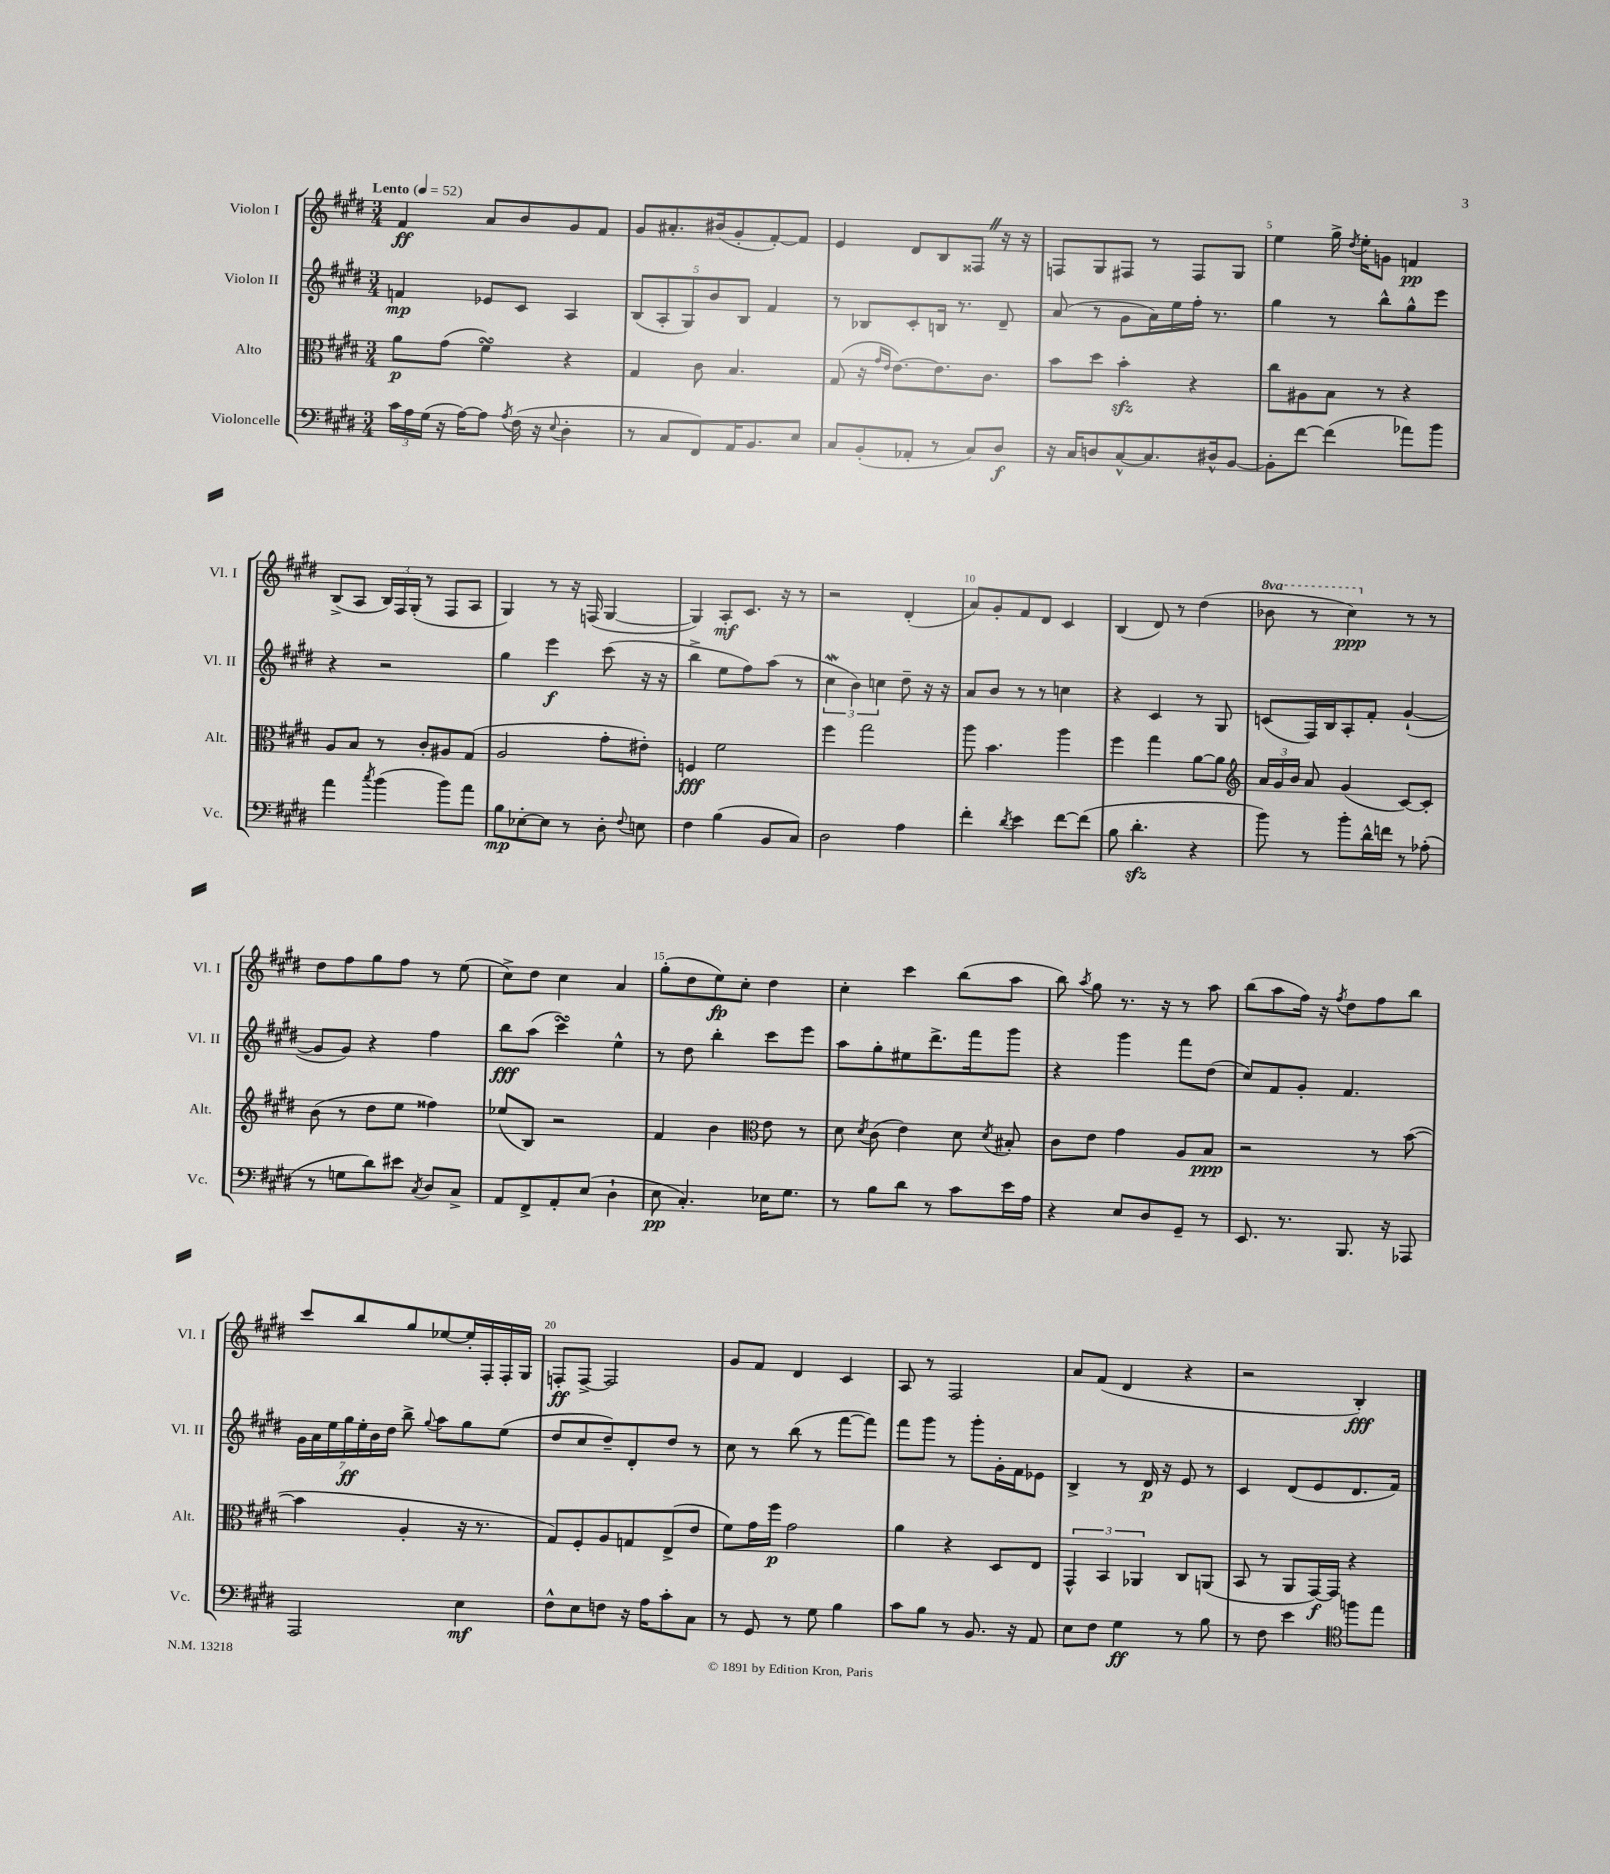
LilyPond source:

<<
\new StaffGroup <<
\new Staff = "s0" \with { instrumentName = "Violon I" shortInstrumentName = "Vl. I" } {
    \clef treble \key e \major \numericTimeSignature \time 3/4 \set Staff.ottavationMarkups = #ottavation-simple-ordinals \tempo "Lento" 4 = 52
    \autoBeamOff fis'4\ff a'8[ b'8 gis'8 fis'8] |
    gis'8[ ais'8.-. bis'16( gis'8-. fis'8~-.) fis'8] |
    e'4 dis'8[ b8 fisis8] \once \override BreathingSign.text = \markup { \musicglyph "scripts.caesura.straight" } \breathe r16 r16 |
    f8[ gis8 fis8] r8 fis8[ gis8] |
    e''4 gis''16-> \acciaccatura { dis''8 } e''16[-. g'8] f'4\pp |
    b8[->( a8] \tuplet 3/2 { b16[) fis16 gis16]-.( } r8 fis8[ a8] |
    gis4) r8 r16 f16( gis4~ |
    gis4) a8[-.\mf cis'8.] r16 r8 |
    r2 dis'4-.( |
    a'8[) gis'8-. fis'8 dis'8] cis'4 |
    b4( dis'8) r8 dis''4( |
    \ottava #1 bes''8 r8 cis'''4\ppp) \ottava #0 r8 r8 |
    dis''8[ fis''8 gis''8 fis''8] r8 e''8( |
    cis''8[->) dis''8] cis''4 a'4 |
    gis''8[-.( dis''8 e''8\fp) cis''8]-. dis''4 |
    cis''4-. cis'''4 b''8[( a''8] |
    b''8) \acciaccatura { a''8 } gis''8 r8. r16 r8 a''8 |
    b''8[( a''8 fis''16]) r16 \acciaccatura { fis''8 } dis''8[ fis''8 b''8] |
    cis'''8[ b''8 gis''8 ees''8~ ees''16-. fis16-. fis16-. gis16] |
    f8[-.\ff f8]~-> f2 |
    gis'8[ fis'8] dis'4 cis'4 |
    a8 r8 fis2 |
    a'8[ fis'8]( dis'4 r4 |
    r2 b4-.\fff) \bar "|." |
}
\new Staff = "s1" \with { instrumentName = "Violon II" shortInstrumentName = "Vl. II" } {
    \clef treble \key e \major \numericTimeSignature \time 3/4
    \autoBeamOff f'4\mp ees'8[ cis'8] a4 |
    \tuplet 5/4 { b8[( a8-. gis8) b'8 b8] } fis'4 |
    r8 bes8[ cis'8-. b16] r8. dis'8-- |
    a'8( r8 gis'8[ a'16) e''16 fis''16]-. r8. |
    gis''4 r8 b''8[-^ gis''8-^ e'''8] |
    r4 r2 |
    gis''4 e'''4\f cis'''8( r16 r16 |
    b''4-> e''8[ fis''8) a''8]( r8 |
    \tuplet 3/2 { cis''4\mordent b'4) c''4 } dis''8-- r16 r16 |
    a'8[ b'8] r8 r8 c''4 |
    r4 cis'4 r8 gis8 |
    c'8[( fis16) b16 a8-. fis'8]-. gis'4~-!( |
    gis'8[ gis'8]) r4 fis''4 |
    b''8[\fff a''8]( cis'''4\turn) e''4-^ |
    r8 dis''8 b''4-. cis'''8[ e'''8] |
    a''8[ gis''8-. eis''8 dis'''8.-> fis'''16 gis'''8] |
    r4 gis'''4 fis'''8[ dis''8]( |
    cis''8[) fis'8 gis'8]-. fis'4. |
    \tuplet 7/4 { gis'16[ a'16 e''16 gis''16\ff e''16-. b'16 dis''16] } b''8-> \appoggiatura { gis''8 } a''8[ gis''8 e''8]( |
    dis''8[ cis''8 dis''8--) dis'8-. dis''8] r8 |
    cis''8 r8 b''8( r8 fis'''8[~ fis'''8]) |
    fis'''8[ gis'''8] r8 gis'''8[-. gis'16-. fis'16 ees'8] |
    b4-> r8 dis'16\p r16 e'8 r8 |
    cis'4 dis'8[( e'8 dis'8. fis'16]) \bar "|." |
}
\new Staff = "s2" \with { instrumentName = "Alto" shortInstrumentName = "Alt." } {
    \clef alto \key e \major \numericTimeSignature \time 3/4
    \autoBeamOff a'8[\p gis'8]( fis'4\turn) r4 |
    gis4 cis'8 b4. |
    gis8( r16 \grace { gis'16[ e'16] } e'8.[~) e'8. cis'8.] |
    b'8[ dis''8] b'4-.\sfz r4 |
    cis''8[ ais8 b8] r8 r4 |
    a8[ b8] r8 cis'8[-. ais8 gis8]( |
    a2 gis'8[-. eis'8]-.) |
    f4\fff fis'2 |
    fis''4 gis''2 |
    a''8 b'4. a''4 |
    fis''4 gis''4 a'8[~ a'8] |
    \clef treble \tuplet 3/2 { a'16[ gis'16 b'16] } a'8 gis'4( cis'8[~) cis'8]-. |
    b'8( r8 dis''8[ e''8] fisis''4) |
    ees''8[( b8]) r2 |
    fis'4 b'4 \clef alto e'8 r8 |
    dis'8 \acciaccatura { dis'8 } cis'8( e'4) dis'8 \acciaccatura { dis'8 } bis8-. |
    cis'8[ e'8] gis'4 a8[ b8]\ppp |
    r2 r8 b'8~( |
    b'4 a4-. r16 r8. |
    gis8[) fis8-. a8 g8 e8->( e'8] |
    fis'8[) gis'16 fis''16]\p gis'2 |
    a'4 r4 dis8[ e8] |
    \tuplet 3/2 { gis,4-^ b,4 aes,4 } cis8[ a,8]( |
    b,8 r8 a,8[ gis,16~\f) gis,16] r4 \bar "|." |
}
\new Staff = "s3" \with { instrumentName = "Violoncelle" shortInstrumentName = "Vc." } {
    \clef bass \key e \major \numericTimeSignature \time 3/4
    \autoBeamOff \tuplet 3/2 { cis'16[ a16 gis16]( } r16 a16[~) a8] \acciaccatura { a8 } fis16( r16 \appoggiatura { e8 } dis4-. |
    r8 cis8[ fis,8) a,16 b,8. e8] |
    cis8[ b,8-.( aes,8]-. r8 cis8[) dis8]\f |
    r16 cis16[ d8 cis8~-^ cis8. dis16-^ b,8]~ |
    b,8[-. fis'8]~ fis'4( aes'8[) b'8] |
    a'4 \acciaccatura { cis''8 } b'4( b'8[) a'8] |
    b8[\mp ees8~-. ees8] r8 dis8-. \appoggiatura { fis8 } e8 |
    fis4 b4( b,8[ cis8]) |
    dis2 a4 |
    fis'4-. \acciaccatura { dis'8 } e'4 fis'8[~ fis'8]( |
    b8 dis'4.-.\sfz r4 |
    b'8) r8 b'8[-. dis'16-^ f'16] r8 aes8-.( |
    r8 g8[ dis'8) eis'8] \acciaccatura { cis8 } dis8[ cis8]-> |
    a,8[ fis,8-> a,8-. e8]( dis4-! |
    e8\pp cis4.-.) ees16[ gis8.] |
    r8 b8[ dis'8] r8 cis'8[ e'16 a16] |
    r4 e8[ dis8 gis,8]-- r8 |
    e,8. r8. b,,8. r16 aes,,8 |
    a,,2 e4\mf |
    fis8[-^ e8 f8] r16 a16[ cis'8-. cis8] |
    r8 gis,8 r8 gis8 b4 |
    cis'8[ b8] r8 b,8. r16 a,8 |
    e8[ fis8] gis4\ff r8 b8 |
    r8 fis8 e'4 \clef tenor f''8[ e''8] \bar "|." |
}
>>
>>
\layout { \context { \Score \override BarNumber.break-visibility = ##(#f #t #t) barNumberVisibility = #(every-nth-bar-number-visible 5) } }
